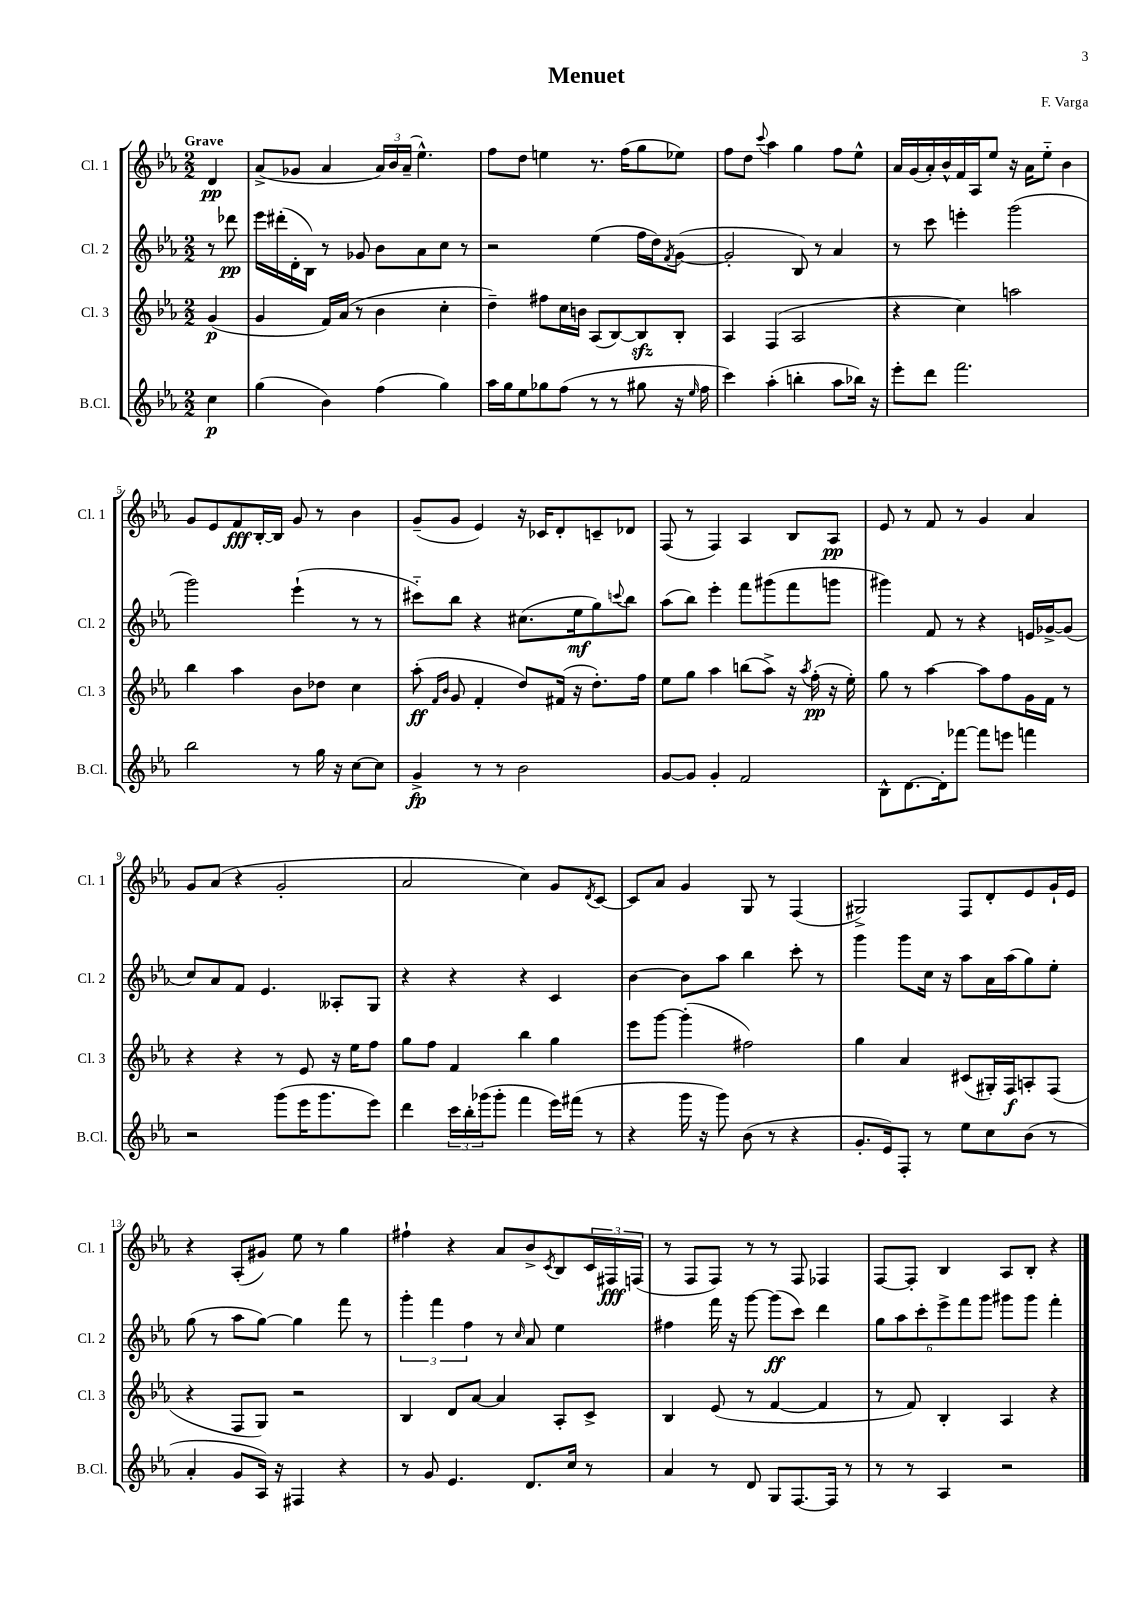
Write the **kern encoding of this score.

**kern	**kern	**kern	**kern
*staff4	*staff3	*staff2	*staff1
*clefG2	*clefG2	*clefG2	*clefG2
*k[b-e-a-]	*k[b-e-a-]	*k[b-e-a-]	*k[b-e-a-]
*M2/2	*M2/2	*M2/2	*M2/2
4cc	(4g	8r	4d
.	.	8ddd-	.
=	=	=	=
(4gg	4g	16eee-	(8a-^
.	.	(16ddd#'	.
.	.	16d'	8g-
.	.	16B-)	.
4b-)	16f)	8r	4a-
.	(16a-	.	.
.	8r	8g-	.
(4ff	4b-	8b-	24a-)
.	.	.	24b-
.	.	.	(24a-~
.	.	8a-	4.ee-^^)
4gg)	4cc'	8cc	.
.	.	8r	.
=	=	=	=
16aa-	4dd~)	2r	8ff
16gg	.	.	.
8ee-	.	.	8dd
8gg-	8ff#	.	4ee
(8ff	16cc	.	.
.	16b	.	.
8r	(8A-	(4ee-	8.r
8r	[8B-)	.	.
.	.	.	(16ff
8gg#	8B-]	16ff	8gg
.	.	16dd)	.
.	.	8qf	.
16r	8B-'	([8g	8ee-)
16qqee-	.	.	.
16ff	.	.	.
=	=	=	=
4ccc)	4A-	2g']	8ff
.	.	.	8dd
.	.	.	8qqccc
(4aa-'	(4F	.	4aa-
4bb'	2A-	8B-)	4gg
.	.	8r	.
8aa-	.	4a-	8ff
16bb-)	.	.	8ee-^^
16r	.	.	.
=	=	=	=
8eee-'	4r	8r	16a-
.	.	.	(16g
8ddd	.	8ccc	16a-')
.	.	.	16b-^^
2.fff	4cc)	4eee'	16f
.	.	.	16A-
.	.	.	8ee-
.	2aa	(2ggg	16r
.	.	.	16a-
.	.	.	8ee-'~
.	.	.	4b-
=	=	=	=
2bb-	4bb-	2ggg)	8g
.	.	.	8e-
.	4aa-	.	8f
.	.	.	[16B-'
.	.	.	16B-]
8r	8b-	(4eee-`	8g
16gg	8dd-	.	8r
16r	.	.	.
[8cc	4cc	8r	4b-
8cc]	.	8r	.
=	=	=	=
4g^	(8aa-'	8ccc#'~)	(8g~
.	16qqf	.	.
.	16qqb-	.	.
.	8g	8bb-	8g
8r	4f'	4r	4e-)
8r	.	.	.
2b-	8dd)	(8.cc#	16r
.	.	.	16c-
.	(16f#	.	8d'
.	16r	16ee-	.
.	8.dd')	8gg)	8c~
.	.	8qqccc	.
.	.	8bb-	8d-
.	16ff	.	.
=	=	=	=
[8g	8ee-	(8aa-	(8F
8g]	8gg	8bb-)	8r
4g'	4aa-	4eee-'	4F)
2f	(8bb	8fff	4A-
.	8aa-^)	(8ggg#	.
.	16r	8fff	8B-
.	8qaa-	.	.
.	(16ff'	.	.
.	16r	8ggg	8A-
.	16ee-')	.	.
=	=	=	=
8B-^^	8gg	4ggg#)	8e-
[8.d	8r	.	8r
.	[4aa-	8f	8f
16d']	.	.	.
[8fff-	.	8r	8r
8fff-]	8aa-]	4r	4g
8eee	8ff	.	.
4fff	16g	16e	4a-
.	16f	[16g-^	.
.	8r	(8g-]	.
=	=	=	=
2r	4r	8cc)	8g
.	.	8a-	(8a-
.	4r	8f	4r
.	.	4.e-	.
(8ggg	8r	.	2g'
16eee-	8e-	.	.
8.ggg	.	.	.
.	16r	8A--'	.
.	16ee-	.	.
8eee-)	8ff	8G	.
=	=	=	=
4ddd	8gg	4r	2a-
.	8ff	.	.
24ccc	4f	4r	.
24bb-'	.	.	.
(24ggg-	.	.	.
8ggg-'	.	.	.
4fff	4bb-	4r	4cc)
16eee-)	4gg	4c	8g
(16fff#	.	.	.
.	.	.	8qd
8r	.	.	[8c
=	=	=	=
4r	8eee-	[4b-	8c]
.	[8ggg	.	8a-
16ggg	(4ggg']	8b-]	4g
16r	.	.	.
8ggg)	.	8aa-	.
(8b-	2ff#)	4bb-	8G
8r	.	.	8r
4r	.	8ccc'	(4F
.	.	8r	.
=	=	=	=
8.g'	4gg	4ggg	2G#^)
16e-)	.	.	.
8F'	4a-	8ggg	.
8r	.	16cc	.
.	.	16r	.
8ee-	(8c#	8aa-	8F
8cc	16G#')	16a-	8d'
.	16F	(16aa-	.
(8b-	8A'	8gg)	8e-
8r	(8F	8ee-'	16g`
.	.	.	16e-
=	=	=	=
4a-'	4r	(8gg	4r
.	.	8r	.
8g	8F	8aa-	(8A-'
16A-)	8G)	[8gg)	8g#)
16r	.	.	.
4F#	2r	4gg]	8ee-
.	.	.	8r
4r	.	8fff	4gg
.	.	8r	.
=	=	=	=
8r	4B-	6ggg'	4ff#`
8g	.	.	.
.	.	6fff	.
4.e-	8d	.	4r
.	.	6ff	.
.	[8a-	.	.
.	4a-]	8r	8a-
.	.	16qqcc	.
8.d	.	8a-	8b-^
.	.	.	8qc
.	8A-'	4ee-	8B-
16cc	.	.	.
8r	8c^	.	24c
.	.	.	24F#
.	.	.	(24F
=	=	=	=
4a-	4B-	4ff#	8r
.	.	.	8F
8r	(8e-	16fff	8F)
.	.	16r	.
8d	8r	[8ggg	8r
8G	[4f	(8ggg]	8r
[8.F	.	8ccc)	8F
.	4f]	4ddd	4F-
16F]	.	.	.
8r	.	.	.
=	=	=	=
8r	8r	12gg	[8F
.	.	12aa-	.
8r	8f)	.	8F']
.	.	12ccc'	.
4A-	4B-'	12eee-^	4B-
.	.	12fff	.
.	.	12ggg	.
2r	4A-	8ggg#	8A-
.	.	8ggg#	8B-'
.	4r	4fff'	4r
==	==	==	==
*-	*-	*-	*-
